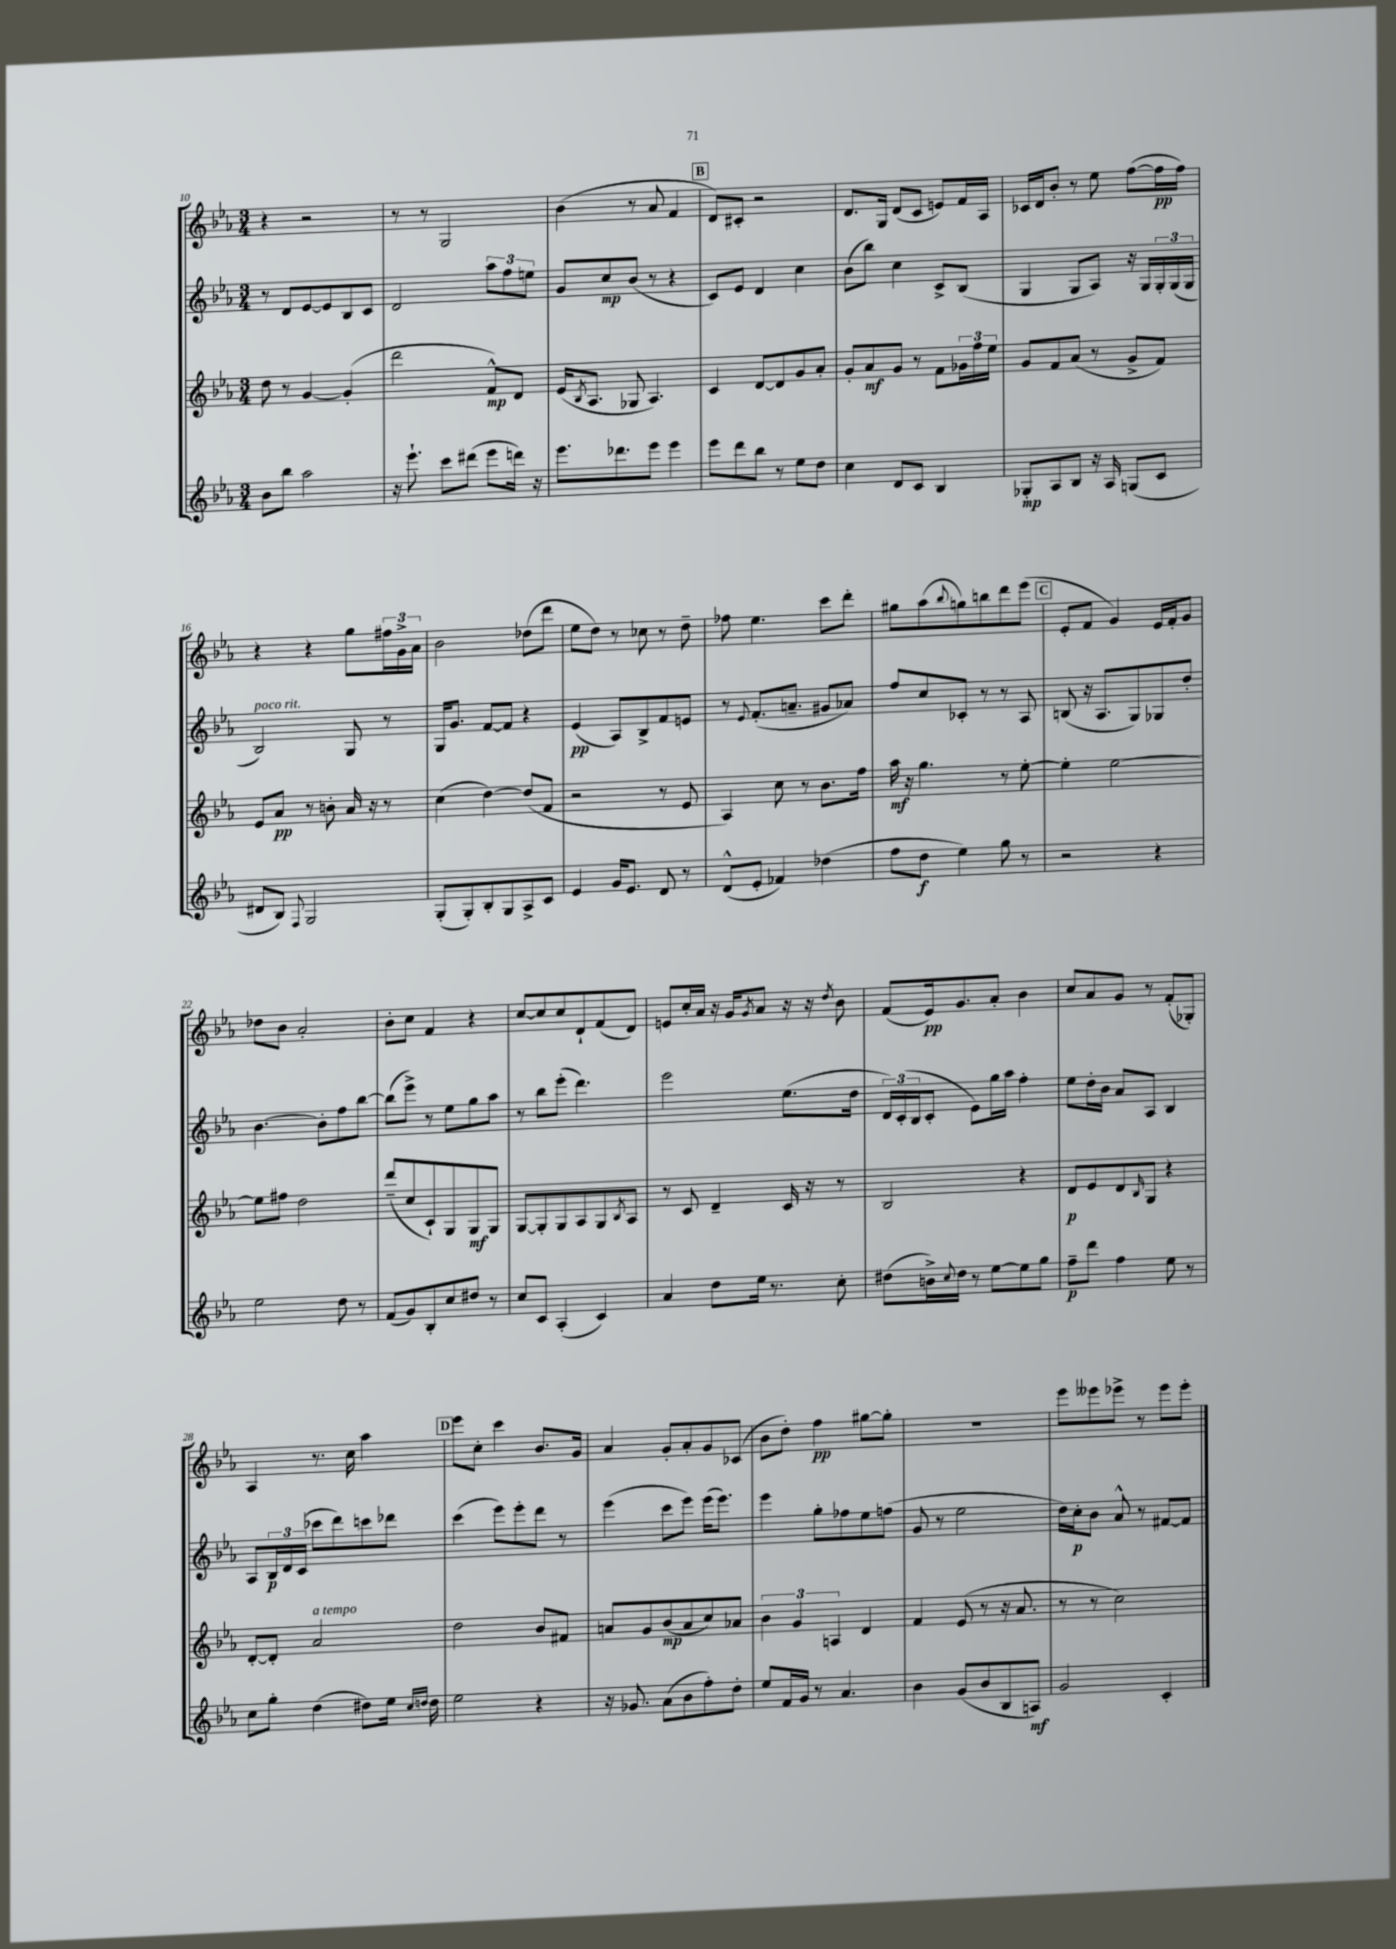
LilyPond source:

<<
\new StaffGroup <<
\new Staff = "s0" {
    \clef treble \key ees \major \numericTimeSignature \time 3/4
    r4 r2 |
    r8 r8 g2 |
    bes'4( r8 aes'8 f'4 |
    \mark \markup { \box "B" } d'8) cis'8-. r2 |
    d'8. g16 d'8( c'8 e'8) f'16 aes16 |
    ces'16 d'16 bes'8-. r8 ees''8 f''8~( f''16\pp f''16) |
    r4 r4 g''8 \tuplet 3/2 { fis''16 g'16-> aes'16 } |
    bes'2 des''8( d'''8 |
    ees''8 d''8) r8 ces''8 r8 d''8-- |
    fes''8 ees''4. c'''8 d'''8-. |
    gis''8 aes''8( \appoggiatura { bes''8 } g''8) b''8 d'''8 ees'''8( |
    \mark \markup { \box "C" } ees'8-. f'8 g'4) ees'16 f'16-. g'8 |
    des''8 bes'8 aes'2-. |
    bes'8-. c''8 f'4 r4 |
    c''8~ c''8 c''8 d'8-! f'8( d'8) |
    e'8 c''16-. aes'16 r16 g'16 \acciaccatura { g'8 } aes'8 r16 r16 \acciaccatura { d''8 } bes'8 |
    f'8( ees'16\pp) g'8. aes'8-. bes'4 |
    c''8 aes'8 g'8 r8 f'8-.( ges8-.) |
    aes4 r8. c''16 aes''4 |
    \mark \markup { \box "D" } ees'''8 c''8-. c'''4 bes'8. g'16 |
    aes'4 g'8-. aes'8-. g'8 ces'8( |
    bes'8 d''8-.) f''4\pp gis''8~ gis''8-. |
    R2. |
    ees'''8 eeses'''8 ees'''8-> r8 ees'''8 ees'''8-. \bar "|." |
}
\new Staff = "s1" {
    \clef treble \key ees \major \numericTimeSignature \time 3/4
    r8 d'8 ees'8~ ees'8 bes8 c'8 |
    d'2 \tuplet 3/2 { aes''8 f''8 e''8 } |
    g'8 c''8\mp bes'8( r8 r4 |
    \mark \markup { \box "B" } c'8) ees'8 d'4 c''4 |
    bes'8( bes''8) c''4 c'8-> bes8( |
    g4 g8 aes8) r16 g16 \tuplet 3/2 { g16-. g16( g16 } |
    bes2^\markup { \italic "poco rit." }) g8 r8 |
    g16 g'8. f'8~ f'8 r4 |
    ees'4\pp( aes8) bes8-> f'8 e'8 |
    r8 \appoggiatura { ees'8 } f'8.-.( a'8.-- gis'8 aes'8) |
    f''8 c''8 ces'8-. r8 r8 aes8 |
    \mark \markup { \box "C" } b8( r16 aes8. g8) ges8 d''8-. |
    bes'4.~ bes'8-. f''8 bes''8~ |
    bes''8( ees'''8->) r8 ees''8 g''8 aes''8 |
    r8 bes''8 ees'''8-.( d'''4.) |
    ees'''2 ees''8.( d''16 |
    \tuplet 3/2 { d'16) c'16-.( bes16 } c'8-. ees'8) g''16 aes''16 f''4-. |
    ees''8 d''16-. bes'16 aes'8 aes8 bes4 |
    aes8 \tuplet 3/2 { bes16\p d'16 c'16( } ces'''8 d'''8) c'''8 des'''8 |
    \mark \markup { \box "D" } c'''4( ees'''8) ees'''8-. d'''8 r8 |
    ees'''4( c'''8 ees'''8) ees'''16( ees'''8.) |
    ees'''4 g''8-. fes''8 ees''8 f''8( |
    g'8 r8 ees''2 |
    d''16) c''16-.\p bes'8 aes'8-^ r8 fis'8~ fis'8 \bar "|." |
}
\new Staff = "s2" {
    \clef treble \key ees \major \numericTimeSignature \time 3/4
    d''8 r8 g'4~ g'4-.( |
    d'''2 f'8-^\mp) d'8 |
    ees'16( \acciaccatura { bes8 } aes8. ges8 aes4.) |
    \mark \markup { \box "B" } c'4 d'8~ d'8 g'8 aes'8-. |
    g'8-. aes'8\mf g'8 r8 f'8 \tuplet 3/2 { ges'16 f''16 ees''16 } |
    g'8 f'8 aes'8( r8 g'8-> f'8) |
    ees'8 aes'8\pp r8 b'8-. aes'16 r16 r8 |
    c''4( d''4~) d''8( f'8 |
    r2 r8 ees'8 |
    aes4) c''8 r8 bes'8. f''16 |
    aes''16\mf r16 g''4. r8 ees''8~-. |
    \mark \markup { \box "C" } ees''4-. ees''2~ |
    ees''8 fis''8 d''2 |
    d'''8--( c''8 c'8-!) g8 g8\mf g8 |
    g8~ g8-. g8 aes8 g8 \acciaccatura { bes8 } aes8 |
    r8 c'8 d'4-- c'16 r16 r8 |
    bes2 r4 |
    d'8\p ees'8 d'8 \grace { bes16 } g8 r4 |
    d'8~-. d'8-. aes'2^\markup { \italic "a tempo" } |
    \mark \markup { \box "D" } d''2 bes'8 fis'8 |
    a'8 g'8 bes'8\mp( a'8 c''8) aes'8 |
    \tuplet 3/2 { bes'4 g'4 a4 } d'4 |
    f'4 ees'8( r8 r16 aes'8. |
    r8 r8 c''2) \bar "|." |
}
\new Staff = "s3" {
    \clef treble \key ees \major \numericTimeSignature \time 3/4
    bes'8 bes''8 aes''2 |
    r16 ees'''8.-! c'''8 dis'''8( ees'''8 d'''16) r16 |
    ees'''8. des'''8. ees'''8 ees'''4 |
    \mark \markup { \box "B" } ees'''8 d'''8 bes''8 r8 ees''8 d''8 |
    c''4 d'8 c'8 bes4 |
    ges8-.\mp aes8 bes8 r16 aes16 g8( c'8 |
    dis'8 bes8) \appoggiatura { f8 } g2 |
    g8-.( g8-.) bes8-. g8 aes8-> c'8 |
    ees'4 g'16 ees'8. d'8 r8 |
    d'8-^( ees'8-. fes'4) des''4( |
    f''8 d''8\f ees''4) g''8 r8 |
    \mark \markup { \box "C" } r2 r4 |
    ees''2 d''8 r8 |
    f'8( g'8) bes8-. c''8 dis''8 r8 |
    c''8 c'8 aes4-.( c'4) |
    aes'4 d''8 ees''16 r8. c''8-. |
    dis''8( b'16->) \appoggiatura { c''8 } dis''16 r8 ees''8~ ees''8 g''8 |
    f''8--\p d'''8 f''4 ees''8 r8 |
    c''8 g''8-. d''4( dis''8) ees''16 \grace { c''16 d''16 } d''16 |
    \mark \markup { \box "D" } ees''2 r4 |
    r16 ges'8. aes'8( bes'8 f''8-.) d''8-. |
    ees''8 f'16 g'16 r8 aes'4. |
    bes'4 g'8( bes'8 bes8 a8\mf) |
    g'2 c'4-. \bar "|." |
}
>>
>>
\layout { \context { \Score currentBarNumber = #10 } }
